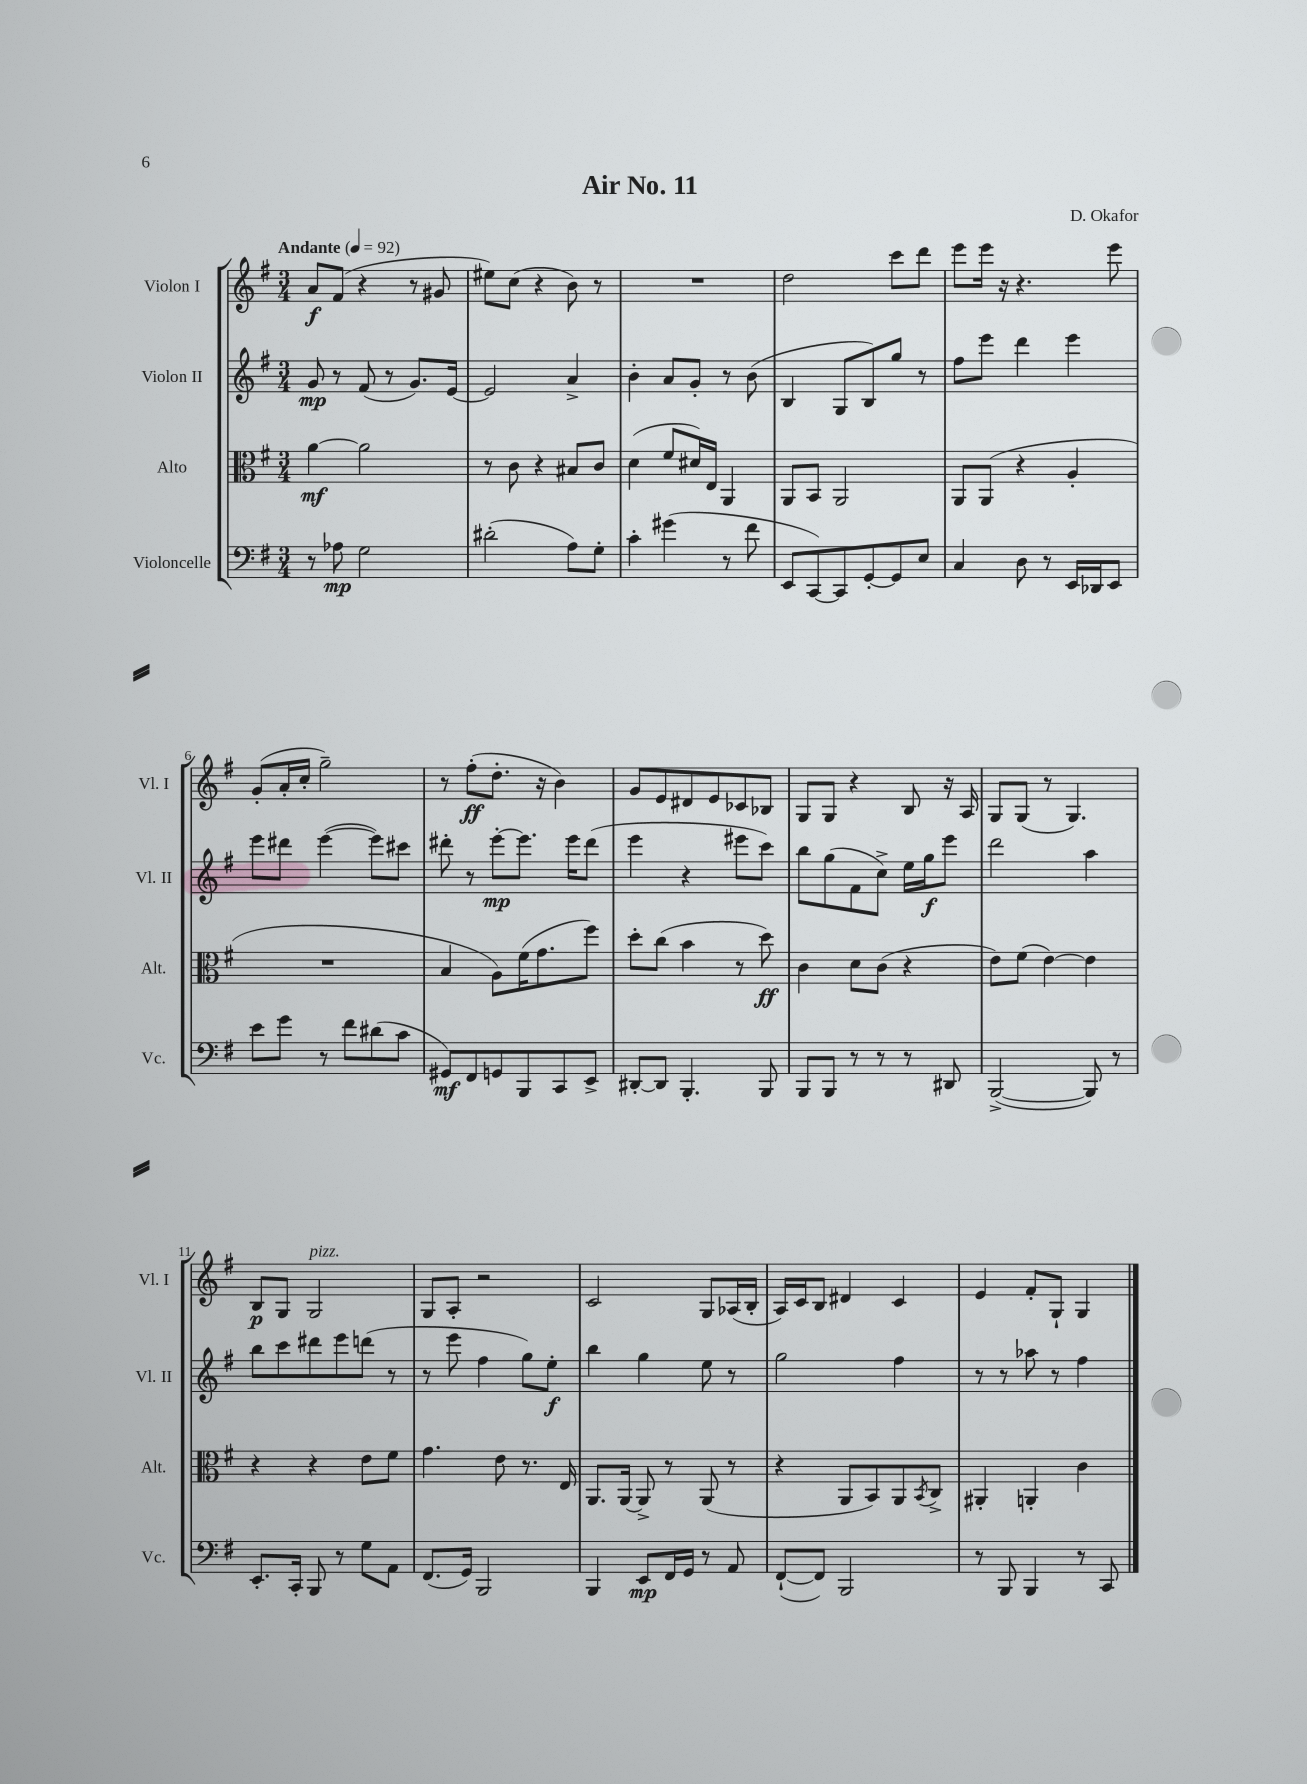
\header { title = "Air No. 11" composer = "D. Okafor" }
<<
\new StaffGroup <<
\new Staff = "s0" \with { instrumentName = "Violon I" shortInstrumentName = "Vl. I" } {
    \clef treble \key g \major \numericTimeSignature \time 3/4 \tempo "Andante" 4 = 92
    a'8\f fis'8( r4 r8 gis'8 |
    eis''8) c''8( r4 b'8) r8 |
    R2. |
    d''2 c'''8 d'''8 |
    e'''8 e'''16 r16 r4. e'''8 |
    g'8-.( a'16-. c''16-. g''2--) |
    r8 fis''8-.\ff( d''8.-. r16 b'4) |
    g'8 e'8 dis'8 e'8 ces'8 bes8 |
    g8 g8 r4 b8 r16 a16 |
    g8 g8( r8 g4.) |
    b8\p g8 g2^\markup { \italic "pizz." } |
    g8 a8-. r2 |
    c'2 g8 aes16( b16-. |
    a16) c'16 b8 dis'4 c'4 |
    e'4 fis'8-. g8-! g4 \bar "|." |
}
\new Staff = "s1" \with { instrumentName = "Violon II" shortInstrumentName = "Vl. II" } {
    \clef treble \key g \major \numericTimeSignature \time 3/4
    g'8\mp r8 fis'8( r8 g'8.) e'16~ |
    e'2 a'4-> |
    b'4-. a'8 g'8-. r8 b'8( |
    b4 g8 b8) g''8 r8 |
    fis''8 e'''8 d'''4 e'''4 |
    e'''8 dis'''8 e'''4~( e'''8) cis'''8 |
    dis'''8-. r8 e'''8~-.\mp e'''8. e'''16 dis'''8( |
    e'''4 r4 eis'''8 c'''8) |
    b''8 g''8( fis'8 c''8->) e''16 g''16\f e'''8 |
    d'''2 a''4 |
    b''8 c'''8 dis'''8 e'''8 d'''8( r8 |
    r8 e'''8 fis''4 g''8) e''8-.\f |
    b''4 g''4 e''8 r8 |
    g''2 fis''4 |
    r8 r8 aes''8 r8 fis''4 \bar "|." |
}
\new Staff = "s2" \with { instrumentName = "Alto" shortInstrumentName = "Alt." } {
    \clef alto \key g \major \numericTimeSignature \time 3/4
    a'4~\mf a'2 |
    r8 c'8 r4 bis8 c'8 |
    d'4( fis'8 dis'16) e16 a,4 |
    a,8 b,8 a,2 |
    a,8 a,8( r4 a4-. |
    R2. |
    b4 a8) fis'16( g'8. fis''8) |
    d''8-. c''8( b'4 r8 d''8\ff) |
    c'4 d'8 c'8( r4 |
    e'8) fis'8( e'4~) e'4 |
    r4 r4 e'8 fis'8 |
    g'4. e'8 r8. e16 |
    a,8. a,16~ a,8-> r8 a,8( r8 |
    r4 a,8 b,8) a,8 \acciaccatura { b,8 } c8-> |
    ais,4-. a,4-. c'4 \bar "|." |
}
\new Staff = "s3" \with { instrumentName = "Violoncelle" shortInstrumentName = "Vc." } {
    \clef bass \key g \major \numericTimeSignature \time 3/4
    r8 aes8\mp g2 |
    dis'2-.( a8) g8-. |
    c'4-. gis'4( r8 fis'8 |
    e,8 c,8~) c,8 g,8~-. g,8 e8 |
    c4 d8 r8 e,16 des,16 e,8 |
    e'8 g'8 r8 fis'8 dis'8( c'8 |
    gis,8\mf) fis,8 g,8 b,,8 c,8 e,8-> |
    dis,8~-. dis,8 b,,4.-. b,,8 |
    b,,8 b,,8 r8 r8 r8 dis,8 |
    b,,2~->( b,,8) r8 |
    e,8.-. c,16-. b,,8 r8 g8 a,8 |
    fis,8.( g,16) b,,2 |
    b,,4 e,8\mp fis,16 g,16 r8 a,8 |
    fis,8~-!( fis,8) b,,2 |
    r8 b,,8 b,,4 r8 c,8 \bar "|." |
}
>>
>>
